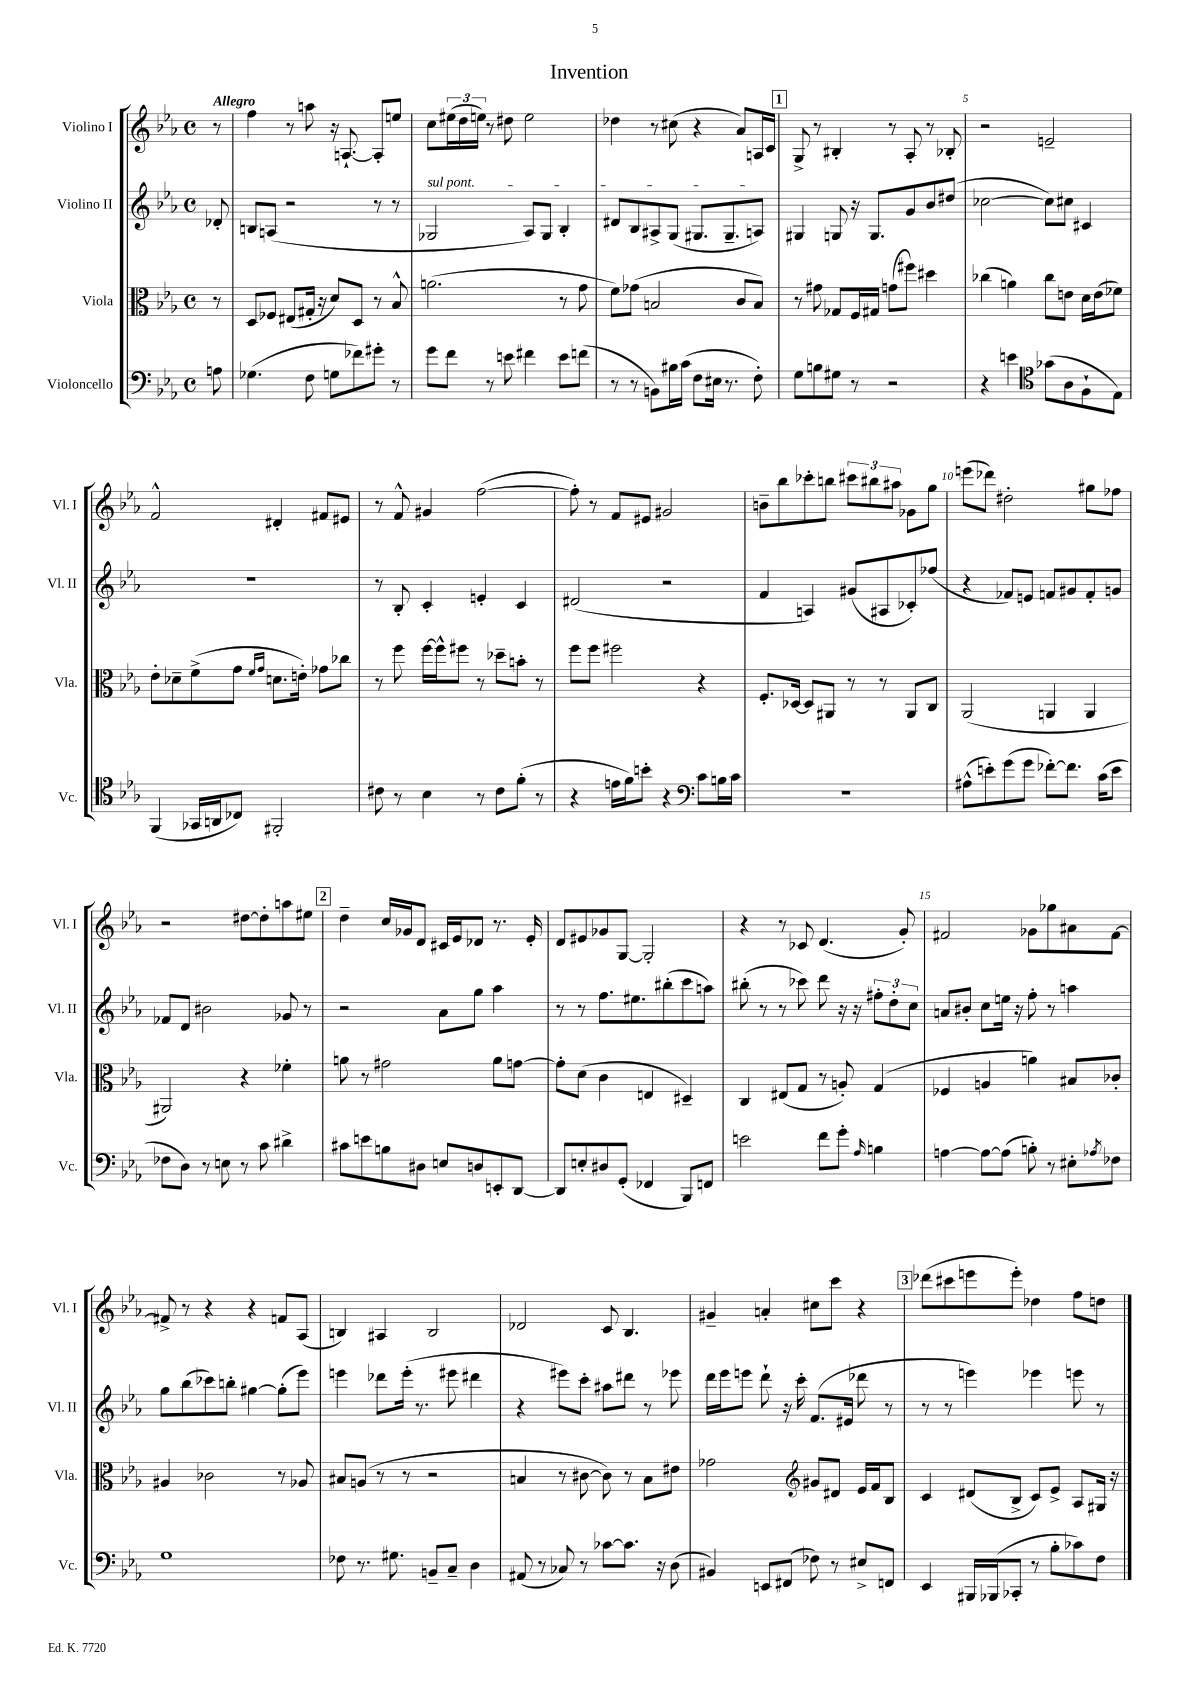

**kern	**kern	**kern	**kern
*staff4	*staff3	*staff2	*staff1
*clefF4	*clefC3	*clefG2	*clefG2
*k[b-e-a-]	*k[b-e-a-]	*k[b-e-a-]	*k[b-e-a-]
*M4/4	*M4/4	*M4/4	*M4/4
*met(c)	*met(c)	*met(c)	*met(c)
8A	8r	8d-'	8r
=	=	=	=
(4.G-	8D	8B	4ff
.	8F-	(8A	.
.	(8E#	2r	8r
8F	16G#'	.	8aa
.	16r	.	.
8G	8d)	.	16r
.	.	.	[8.A`
8f-)	8D	.	.
8g#'	8r	8r	8A']
8r	8B-^^	8r	8ee
=	=	=	=
8g	(2.a	2G-	8cc
8f	.	.	(24ee#
.	.	.	24dd
.	.	.	24ee)
8r	.	.	8r
8e	.	.	8dd#
4f#	.	8A-)	2ee
.	.	8G-	.
8e	8r	4B-'	.
(8f	8g	.	.
=	=	=	=
8r	8f)	8d#	4dd-
8r	(8g-	8B-	.
8BB)	2B	8A#^	8r
16B#	.	(8G	(8cc#
(16c	.	.	.
8F	.	8.G#	4r
16E#	.	.	.
8.r	.	8.G#~	.
.	8c	.	8a-)
8F')	8B)	8A)	16A
.	.	.	16c
=	=	=	=
8G	8r	4G#	8G^
8B	8g#	.	8r
8G#	8G-	8G	4B#'
8r	16F	16r	.
.	16G#	8.G	.
2r	(8g	.	8r
.	8ff#)	8g	8A-'
.	4dd#	8b-	8r
.	.	(8dd#	8B-'
=	=	=	=
4r	(4cc-	[2cc-	2r
4e	4a)	.	.
*clefC4	*	*	*
(8g-	8cc-	8cc-])	2e~
8A-	8e	8cc#	.
8F`	16d	4c#	.
.	(16e	.	.
8E-)	8f-)	.	.
=	=	=	=
(4FF	8e-'	1r	2f^^
.	8d-~	.	.
16GG-	(8f^	.	.
16AA	.	.	.
8C-)	8g	.	.
.	16qqf	.	.
.	16qqg	.	.
2FF#'	8.d	.	4d#'
.	16e')	.	.
.	8g-	.	8f#
.	8cc-	.	8e#
=	=	=	=
8c#	8r	8r	8r
8r	8ff	8B-'	8f^^
4B-	[16ff	4c'	4g#
.	16ff^^]	.	.
.	8ff#	.	.
8r	8r	4e'	([2ff
8c#	8dd-~	.	.
(8f'	8b'	4c	.
8r	8r	.	.
=	=	=	=
4r	8ff	(2d#	8ff'])
.	8ff	.	8r
16e	2ff#	.	8f
16f)	.	.	.
8b'	.	.	8e#
4r	.	2r	2g#
*clefF4	*	*	*
8c	4r	.	.
16B	.	.	.
16c	.	.	.
=	=	=	=
1r	8.F'	4f	8b~
.	.	.	8bb-
.	[16D-	.	.
.	8D-]	4A)	8ccc-'
.	8AA#	.	8bb
.	8r	(8g#	12ccc#
.	.	.	12bb#
.	8r	8A#	.
.	.	.	12aa#
.	8AA#	8c-')	8g-
.	8C	(8ff-	8gg
=	=	=	=
(8A#^^	(2AA-	4r	(8eee
8e')	.	.	8ddd-)
(8g	.	8f-)	2dd#'
8g	.	8e	.
[8f-')	4AA	8f	.
8.f-]	.	8g#	.
.	4AA	8f'	8gg#
(16c	.	.	.
8e	.	8g	8ff-
=	=	=	=
8F-	2AA#)	8f-	2r
8D)	.	8d	.
8r	.	2b#	.
8E	.	.	.
8r	4r	.	[8dd#
8c	.	.	8dd#']
4d#^	4f-'	8g-	8aa
.	.	8r	8ee#
=	=	=	=
8c#	8a	2r	4dd~
8e	8r	.	.
8B	2g#	.	16cc
.	.	.	16g-
8D#	.	.	8d
8E	.	8a-	16c#
.	.	.	16e-
8D	.	8gg	8d-
8EE'	8a	4aa-	8.r
[8DD	[8g	.	.
.	.	.	16e-'
=	=	=	=
8DD]	8g']	8r	8d
8E'	(8d	8r	8e#
8D#	4c	8.ff	8g-
(8GG'	.	.	[8G
.	.	8.ee#	.
4FF-	4E	.	2G']
.	.	(8bb#'	.
8BBB-)	4D#~)	8ccc	.
8FF	.	8aa)	.
=	=	=	=
2e	4C	(8bb#'	4r
.	.	8r	.
.	(8E#	8r	8r
.	8G	8ccc-)	8c-
8f	8r	8ddd	(4.d
8g'	8A')	16r	.
.	.	16r	.
16qqA-	.	.	.
4B	(4G	12ff#'	.
.	.	12dd'	.
.	.	.	8g')
.	.	12cc	.
=	=	=	=
[4A	4F-	8a	2f#
.	.	8b#'	.
8A_	4A	8cc	.
(8A]	.	16ee	.
.	.	16r	.
8B')	4a)	8ff'	8g-
8r	.	8r	8gg-
8E#'	8B#	4aa	8a#
8qA-	.	.	.
8F-	8c-'	.	[8f#
=	=	=	=
1G	4A#	8gg	8f#^]
.	.	(8bb-	8r
.	2c-	8ccc-)	4r
.	.	8bb'	.
.	.	[4gg#	4r
.	8r	(8gg#']	8f
.	8A-	8eee-)	(8A-
=	=	=	=
8F-	8B#	4eee	4B)
8.r	(8A	.	.
.	8r	8ddd-	4A#
8.G#	.	.	.
.	8r	(16eee'	.
.	.	8.r	.
8BB~	2r	.	2B
8C~	.	8eee#	.
4D	.	4ddd#	.
=	=	=	=
(8AA#	4B	4r	2d-
8r	.	.	.
8C-)	8r	8eee#)	.
8r	[8c#	8ccc'	.
[8c-	8c#])	8aa#	8c
8.c-]	8r	8ddd#	4.B-
.	8B	8r	.
16r	.	.	.
(8D	8e#	8eee-	.
=	=	=	=
4BB#)	2g-	16ddd	4g#~
.	.	16eee-	.
.	.	8eee	.
8EE	.	8ddd`	4a'
(8FF#	.	16r	.
.	.	16ccc'	.
*	*clefG2	*	*
8F-)	8g#	(8.f	8cc#
8r	8d#	.	8ccc
.	.	16e#	.
8E#^	16e-	8ddd-	4r
.	16f	.	.
8FF	8B-	8r	.
=	=	=	=
4EE-	4c	8r	(8ddd-
.	.	8r	8ccc#
16BBB#	(8d#	4eee)	8eee
(16BBB-	.	.	.
8CC-'	8B-^	.	8eee')
8r	8c)	4eee-	4dd-
8B-'	8e-^	.	.
8c-)	8A-	8eee	8ff
8F	16G#	8r	8dd
.	16r	.	.
==	==	==	==
*-	*-	*-	*-
